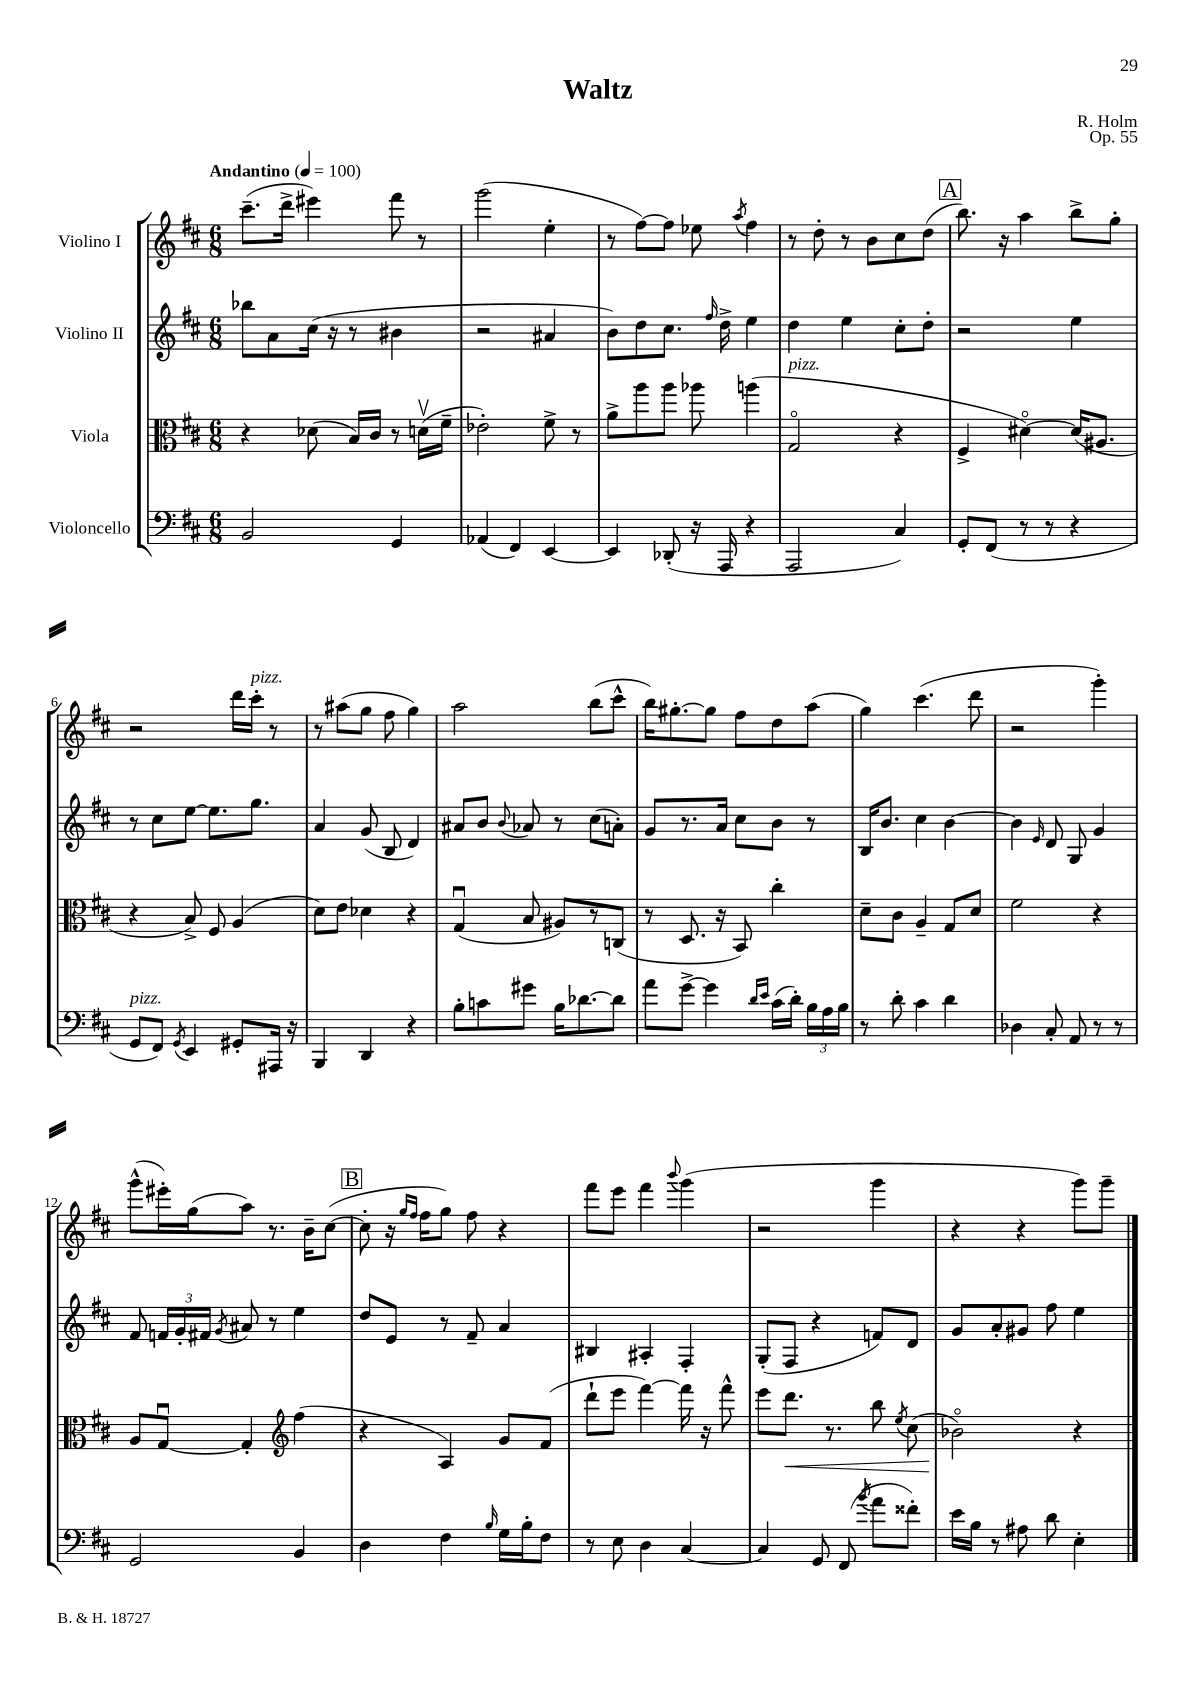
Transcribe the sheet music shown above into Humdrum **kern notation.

**kern	**kern	**dynam	**kern	**kern
*part4	*part3	*part3	*part2	*part1
*staff4	*staff3	*staff3	*staff2	*staff1
*I"Violoncello	*I"Viola	*	*I"Violino II	*I"Violino I
*clefF4	*clefC3	*	*clefG2	*clefG2
*k[f#c#]	*k[f#c#]	*	*k[f#c#]	*k[f#c#]
*M6/8	*M6/8	*	*M6/8	*M6/8
*MM100	*MM100	*	*MM100	*MM100
=1	=1	=1	=1	=1
!	!	!	!	!LO:TX:a:B:t=Andantino
2BB/	4r	.	8bb-X\L	(8.ccc#~\L
.	.	.	8a\	.
.	.	.	.	16ddd^\Jk
.	(8d-X\	.	(16cc#\Jk	4eee#X\)
.	.	.	16r	.
.	16B/LL)	.	8r	.
.	16c#/JJ	.	.	.
4GG/	8r	.	4b#X\	8fff#\
.	(16dnv\LL	.	.	8r
.	16f#~\JJ	.	.	.
=2	=2	=2	=2	=2
(4AA-X/	2e-X'\)	.	2r	(2ggg\
4FF#/)	.	.	.	.
[4EE/	8f#^\	.	4a#X/	4ee'\
.	8r	.	.	.
=3	=3	=3	=3	=3
4EE/]	8a^\L	.	8b\L)	8r
.	8aa\	.	8dd\	[8ff#\L)
(8DD-X'/	8aa\J	.	8.cc#\J	8ff#\J]
16r	8aa-X\	.	.	8ee-X\
.	.	.	16qqff#/	.
16AAA/	.	.	16dd^\	.
.	.	.	.	8qaa/
4r	(4aan\	.	4ee\	4ff#\
=4	=4	=4	=4	=4
!	!LO:TX:a:i:t=pizz.	!	!	!
2AAA/	2G/	.	4dd\	8r
.	.	.	.	8dd'\
.	.	.	4ee\	8r
.	.	.	.	8b\L
4C#/)	4r	.	8cc#'\L	8cc#\
.	.	.	8dd'\J	(8dd\J
!!LO:REH:place=s1:t=A
=5	=5	=5	=5	=5
8GG'/L	4F#^/	.	2r	8.bb\)
(8FF#/J	.	.	.	.
.	.	.	.	16r
8r	[4d#X\)	.	.	4aa\
8r	.	.	.	.
4r	(16d#/KL]	.	4ee\	8bb^\L
.	8.A#X/J	.	.	.
.	.	.	.	8gg'\J
!!LO:LB:g=z
=6	=6	=6	=6	=6
!LO:TX:a:i:t=pizz.	!	!	!	!
8GG/L	4r	.	8r	2r
8FF#/J)	.	.	8cc#\L	.
8qGG/	.	.	.	.
4EE/	8B^/)	.	[8ee\J	.
.	8F#/	.	8.ee\L]	.
8GG#X'/L	(4A/	.	.	16ddd\LL
!	!	!	!	!LO:TX:a:i:t=pizz.
.	.	.	8.gg\J	16ccc#'\JJ
16AAA#X/Jk	.	.	.	8r
16r	.	.	.	.
=7	=7	=7	=7	=7
4BBB/	8d\L)	.	4a/	8r
.	8e\J	.	.	(8aa#X\L
4DD/	4d-X\	.	(8g/	8gg\J
.	.	.	8B/	8ff#\
4r	4r	.	4d/)	4gg\)
=8	=8	=8	=8	=8
8B'\L	(4Gu/	.	8a#X/L	2aa\
8cn\	.	.	8b/J	.
.	.	.	8qqb/	.
8g#X\J	8B/	.	8a-X/	.
16B\KL	8A#X/L)	.	8r	.
[8.d-X\	.	.	.	.
.	8r	.	(8cc#\L	(8bb\L
8d-\J]	(8Cn/J	.	8an'\J)	8ccc#^^\J
=9	=9	=9	=9	=9
8a\L	8r	.	8g/L	16bb\KL)
.	.	.	.	[8.gg#X'\
[8g^\J	8.D/	.	8.r	.
4g\]	.	.	.	8gg#\J]
.	16r	.	16a/Jk	.
.	8BB/)	.	8cc#\L	8ff#\L
16qqd/LL	.	.	.	.
16qqe/JJ	.	.	.	.
(16c#\LL	4cc#'\	.	8b\J	8dd\
16d'\JJ)	.	.	.	.
24B\LL	.	.	8r	(8aa\J
24A\	.	.	.	.
24B\JJ	.	.	.	.
=10	=10	=10	=10	=10
8r	8d~\L	.	16B/KL	4gg\)
.	.	.	8.b/J	.
8d'\	8c#\J	.	.	.
4c#\	4A~/	.	4cc#\	(4.ccc#\
4d\	8G/L	.	[4b\	.
.	8d/J	.	.	8ddd\
=11	=11	=11	=11	=11
4D-X\	2f#\	.	4b\]	2r
.	.	.	16qqe/	.
8C#'/	.	.	8d/	.
8AA/	.	.	8G/	.
8r	4r	.	4g/	4ggg'\)
8r	.	.	.	.
!!LO:LB:g=z
=12	=12	=12	=12	=12
2GG/	8A/L	.	8f#/	(8ggg^^\L
.	[8Gu/J	.	24fn/LL	16eee#X'\L)
.	.	.	24g'/	.
.	.	.	.	(16gg\J
.	.	.	24f#X/JJ	.
.	.	.	8qg/	.
.	4G'/]	.	8a#X/	8aa\J)
.	.	.	8r	8.r
*	*clefG2	*	*	*
4BB/	(4ff#\	.	4ee\	.
.	.	.	.	16b~\KL
.	.	.	.	([8cc#\J
!!LO:REH:place=s1:t=B
=13	=13	=13	=13	=13
4D\	4r	.	8dd/L	8cc#'\]
.	.	.	8e/J	16r
.	.	.	.	16qqgg/LL
.	.	.	.	16qqff#/JJ
.	.	.	.	16ff#\KL
4F#\	4A/)	.	8r	8gg\J)
.	.	.	8f#~/	8ff#\
16qqB/	.	.	.	.
16G\LL	8g/L	.	4a/	4r
16B'\J	.	.	.	.
8F#\J	(8f#/J	.	.	.
=14	=14	=14	=14	=14
8r	8ddd`\L	.	4B#X/	8fff#\L
8E\	8eee\J	.	.	8eee\J
4D\	[4fff#\)	.	4A#X'/	4fff#\
.	.	.	.	8qqbbb/
[4C#/	16fff#\]	.	4F#'/	(4ggg\
.	16r	.	.	.
.	8fff#^^\	.	.	.
=15	=15	=15	=15	=15
4C#/]	8eee\L	.	(8G'/L	2r
!	!	!LO:HP:b	!	!
.	8.ddd\J	<	8F#/J	.
8GG/	.	.	4r	.
.	8.r	.	.	.
(8FF#/	.	.	.	.
8qb/	.	.	.	.
8a\L	8bb\	.	8fn/L)	4ggg\
.	8qee/	.	.	.
8f##X'\J)	(8cc#\	.	8d/J	.
=16	=16	=16	=16	=16
16e\LL	2b-X\)	.	8g/L	4r
16B\JJ	.	.	.	.
8r	.	.	8a'/	.
8A#X\	.	.	8g#X/J	4r
8d\	.	.	8ff#\	.
4E'\	4r	[	4ee\	8ggg\L)
.	.	.	.	8ggg~\J
==	==	==	==	==
*-	*-	*-	*-	*-
